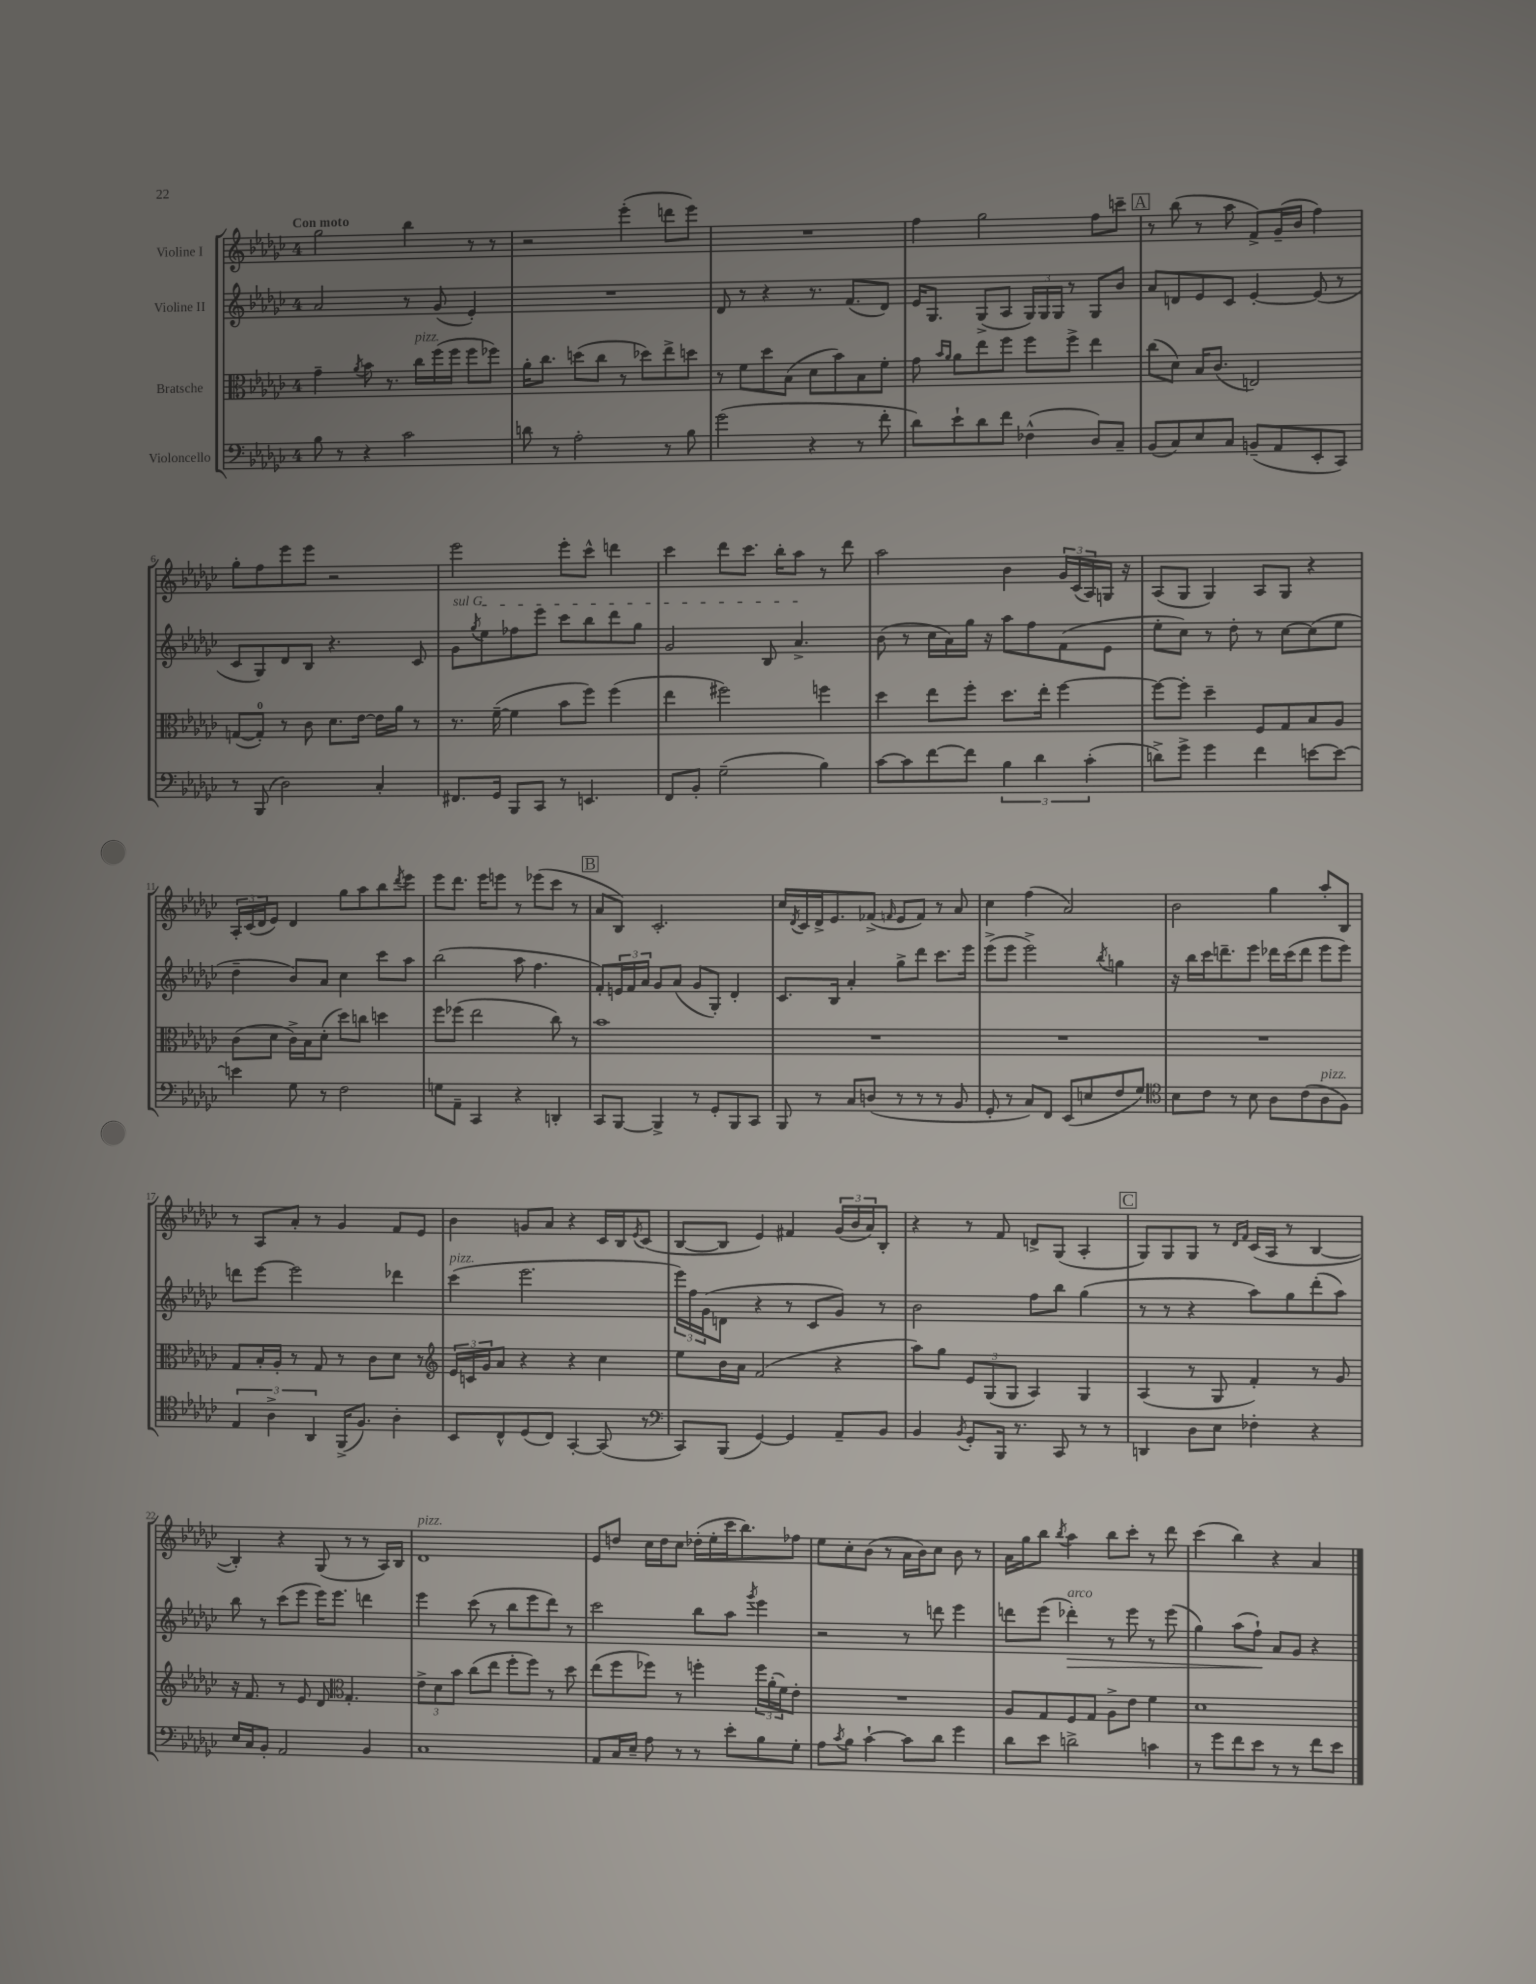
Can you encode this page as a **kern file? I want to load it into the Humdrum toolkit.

**kern	**kern	**kern	**dynam	**kern
*part4	*part3	*part2	*part2	*part1
*staff4	*staff3	*staff2	*staff2	*staff1
*I"Violoncello	*I"Bratsche	*I"Violine II	*	*I"Violine I
*clefF4	*clefC3	*clefG2	*	*clefG2
*k[b-e-a-d-g-c-]	*k[b-e-a-d-g-c-]	*k[b-e-a-d-g-c-]	*	*k[b-e-a-d-g-c-]
*M4/4	*M4/4	*M4/4	*	*M4/4
=1	=1	=1	=1	=1
!	!	!	!	!LO:TX:a:B:t=Con moto
8B-\	4g-~\	2a-/	.	2gg-\
8r	.	.	.	.
.	8qa-/	.	.	.
4r	8b-\	.	.	.
.	8.r	.	.	.
2c-\	.	8r	.	4bb-\
!	!LO:TX:a:i:t=pizz.	!	!	!
.	16cc-\LL	.	.	.
.	(16ff\	(8g-/	.	.
.	16ff\JJ	.	.	.
.	8ff\L	4e-'/)	.	8r
.	8ff-X\J)	.	.	8r
=2	=2	=2	=2	=2
8dn\	16a-'\KL	1r	.	2r
.	8.cc-\J	.	.	.
8r	.	.	.	.
2A-'\	(8ddn\L	.	.	.
.	8cc-\J	.	.	.
.	8r	.	.	(4eee-'\
.	8dd-X\L)	.	.	.
8r	8ee-^\	.	.	8dddn\L
8B-\	8ddn\J	.	.	8eee-\J)
=3	=3	=3	=3	=3
(2g-\	8r	8d-/	.	1r
.	8f\L	8r	.	.
.	8dd-\	4r	.	.
.	(8B-\J	.	.	.
4r	8d-\L	8.r	.	.
.	8b-\)	.	.	.
.	.	(8.f/L	.	.
8r	8B-\	.	.	.
8f'\	8f'\J	8d-/J)	.	.
=4	=4	=4	=4	=4
8d-\L)	8g-\	16e-/KL	.	4ff\
.	.	8.G-/J	.	.
.	16qqb-/LL	.	.	.
.	16qqa-/JJ	.	.	.
8e-`\	8a-\L	.	.	.
8d-\	8ee-\	(8G-^/L	.	2gg-\
8f\J	8ff\J	8A-/J	.	.
(4F-X^^\	8ff\L	24G-/LL)	.	.
.	.	24G-/	.	.
.	.	24G-/JJ	.	.
.	8ff^\J	8r	.	.
8D-/L)	4ee-\	8G-/L	.	8ff\L
8C-~/J	.	8b-/J	.	8cccn~\J
!!LO:REH:place=s1:t=A
=5	=5	=5	=5	=5
(8BB-/L	(8cc-\L	8a-/L	.	8r
8C-/)	8d-\J)	8dn/	.	(8bb-\
8E-/	16B-/KL	8e-/	.	8r
.	(8.c-/J	.	.	.
8C-/J	.	8c-/J	.	8aa-\
(8BBn~/L	2En/)	[4e-'/	.	8f^/L)
8AA-/	.	.	.	(16g-~/L
.	.	.	.	16b-/JJ
8EE-'/	.	(8e-/]	.	4ff\)
8CC-/J)	.	8r	.	.
!!LO:LB:g=z
=6	=6	=6	=6	=6
8r	([8Gn/L	8c-/L	.	8gg-'\L
(8BBB-/	8G'/J])	8G-/)	.	8ff\
2D-\)	8r	8d-/	.	8eee-\
.	8c-\	8B-/J	.	8eee-\J
.	8.d-\L	4.r	.	2r
.	[16e-\Jk	.	.	.
4C-'/	16e-\LL]	.	.	.
.	16a-\JJ	.	.	.
.	8r	8c-/	.	.
=7	=7	=7	=7	=7
!	!	!LO:TX:a:i:t=sul G	!	!
8.FF#X/L	8.r	8g-\L	.	2eee-\
.	.	8qgg-/	.	.
.	.	8ee-\	.	.
16GG-/Jk	([16f~\	.	.	.
8BBB-/L	4f\]	8ff-X\	.	.
8CC-/J	.	8eee-\J	.	.
8r	8b-\L	8ccc-\L	.	8eee-'\L
4.EEn/	8ff\J)	8bb-\	.	8ccc-^^\J
.	(4ff\	8ddd-\	.	4dddn\
.	.	8gg-\J	.	.
=8	=8	=8	=8	=8
8FF/L	4ee-\	2g-/	.	4ccc-\
8BB-'/J	.	.	.	.
(2G-~\	2ff#X\)	.	.	8ddd-\L
.	.	.	.	8.ccc-\J
.	.	8B-/	.	.
.	.	.	.	16bb-'\KL
.	.	4.a-^/	.	8aa-\J
4B-\)	4ffn\	.	.	8r
.	.	.	.	8ddd-\
=9	=9	=9	=9	=9
[8c-\L	4dd-\	(8b-\	.	2aa-\
8c-\]	.	8r	.	.
[8f\	8ee-\L	16cc-\LL	.	.
.	.	16a-\)	.	.
8f\J]	8ff'\J	16gg-\JJ	.	.
.	.	16r	.	.
6B-\	8.dd-\L	8aa-\L	.	4b-\
.	.	8ff\	.	.
6d-\	.	.	.	.
.	16ee-'\Jk	.	.	.
.	[4ff\	(8f\	.	24g-/LL
.	.	.	.	(24c-/
(6c-'\	.	.	.	24A-/)
.	.	8e-\J	.	16Gn/JJ
.	.	.	.	16r
=10	=10	=10	=10	=10
8dn^\L)	8ff\L_	8ee-'\L	.	(8A-/L
8g-^\J	8ff'\J]	8cc-\J)	.	8G-/J
4g-\	4dd-~\	8r	.	4G-/)
.	.	8dd-'\	.	.
4f\	8F/L	8r	.	8A-/L
.	8G-/	[8cc-\L	.	8G-/J
[8en\L	8B-/	(8cc-\]	.	4r
8e\J_	8A-/J	8ee-\J	.	.
!!LO:LB:g=z
=11	=11	=11	=11	=11
4en\]	(8c-\L	4dd-~\	.	24A-'/LL
.	.	.	.	(24c-/
.	.	.	.	24d-/J
.	8d-\J	.	.	8e-/J)
8G-\	16c-^\LL)	8b-/L)	.	4d-/
.	16B-\J	.	.	.
8r	(8d-'\J	8a-/J	.	.
2F\	8dd-\L)	4cc-\	.	8gg-\L
.	8ccn\J	.	.	8aa-\
.	4ddn\	8ccc-\L	.	8bb-\
.	.	.	.	8qddd-/
.	.	8aa-\J	.	8eee-\J
=12	=12	=12	=12	=12
8Gn\L	8ff\L	(2bb-\	.	8eee-\L
8AA-~\J	(8ff-X\J	.	.	8.ddd-\J
4CC-/	2ee-\	.	.	.
.	.	.	.	16eee-\KL
.	.	.	.	8eeen\J
4r	.	8aa-\	.	8r
.	.	4.ff\	.	(8eee-X\L
4DDn'/	8cc-\)	.	.	8ccc-\J
.	8r	.	.	8r
!!LO:REH:place=s1:t=B
=13	=13	=13	=13	=13
8CC-/L	1b-	8f'/L)	.	8a-/L
[8BBB-/J	.	24en/L	.	8B-/J)
.	.	24f/	.	.
.	.	24a-/JJ	.	.
4BBB-^/]	.	8g-/L	.	2.c-'/
.	.	(8a-/J	.	.
8r	.	8g-/L	.	.
8GG-'/L	.	8G-'/J)	.	.
8BBB-/	.	4d-'/	.	.
8CC-/J	.	.	.	.
=14	=14	=14	=14	=14
8BBB-/	1r	8.c-/L	.	16cc-/LL
.	.	.	.	8qd-/
.	.	.	.	16c-/
8r	.	.	.	16d-^/J
.	.	16B-/Jk	.	8.e-/
8C-/L	.	4a-'/	.	.
(8Dn/J	.	.	.	(8f-X^/J
.	.	.	.	16qqfn/
8r	.	8gg-^\L	.	8e-/L
8r	.	8ddd-\J	.	8f/J)
8r	.	8.ccc-\L	.	8r
8BB-/	.	.	.	8a-/
.	.	16eee-\Jk	.	.
=15	=15	=15	=15	=15
8GG-'/	1r	(8eee-^\L	.	4cc-\
8r	.	8eee-\J	.	.
8C-/L)	.	2eee-^\)	.	(4ff\
8FF/J	.	.	.	.
(8EE-/L	.	.	.	2a-/)
8En/	.	.	.	.
.	.	8qbb-/	.	.
8F/	.	4ggn\	.	.
8G-/J)	.	.	.	.
=16	=16	=16	=16	=16
*clefC4	*	*	*	*
8B-\L	1r	16r	.	2b-\
.	.	16bb-\LL	.	.
8c-\J	.	16ccc-\J	.	.
.	.	8.dddn~\	.	.
8r	.	.	.	.
8B-\	.	8eee-\J	.	.
8A-\L	.	16ddd-X\LL	.	4gg-\
.	.	(16ccc-\J	.	.
(8c-\	.	8ddd-\J	.	.
!LO:TX:a:i:t=pizz.	!	!	!	!
8A-\	.	8eee-\L	.	8aa-'/L
8F\J)	.	8eee-\J)	.	8B-/J
!!LO:LB:g=z
=17	=17	=17	=17	=17
6E-/	8G-/L	8dddn\L	.	8r
.	16B-'/L	[8eee-\J	.	8A-/L
6A-^\	.	.	.	.
.	16A-'/JJ	.	.	.
.	8r	2eee-\]	.	8a-'/J
6AA-/	.	.	.	.
.	8G-/	.	.	8r
(16FF^/KL	8r	.	.	4g-/
8.F/J)	.	.	.	.
.	8c-\L	.	.	.
4A-'\	8d-\J	4ddd-X\	.	8f/L
.	8r	.	.	8e-/J
=18	=18	=18	=18	=18
*	*clefG2	*	*	*
!	!	!LO:TX:a:i:t=pizz.	!	!
8BB-/L	24e-/LL	(4ccc-\	.	4b-\
.	24cn/	.	.	.
.	24g-/J	.	.	.
8C-^^/	8a-/J	.	.	.
(8D-/	4r	2.eee-\	.	8gn/L
8C-/J)	.	.	.	8a-/J
[4GG-'/	4r	.	.	4r
(8GG-/]	4cc-\	.	.	16c-/LL
.	.	.	.	16B-/J
.	.	.	.	8qe-/
8r	.	.	.	(8c-/J
=19	=19	=19	=19	=19
*clefF4	*	*	*	*
8CC-/L)	8ee-\L	24eee-\LL)	.	[8B-/L
.	.	24ff\	.	.
.	.	(24g-\J	.	.
(8BBB-/J	16b-\L	8dn\J	.	8B-/J]
.	16a-\JJ	.	.	.
[4GG-/)	(2f/	4r	.	4e-/)
4GG-/]	.	8r	.	4f#X/
.	.	8c-/L	.	.
8AA-~/L	4r	8g-/J)	.	(24g-/LL
.	.	.	.	24b-/
.	.	.	.	24a-/J)
8BB-/J	.	8r	.	8B-'/J
=20	=20	=20	=20	=20
4BB-/	8aa-\L)	2b-\	.	4r
.	8gg-\J	.	.	.
8qBB-/	.	.	.	.
8GG-'/L	12e-/L	.	.	8r
.	(12G-/	.	.	.
16BBB-/Jk	.	.	.	8f/
.	12G-/J	.	.	.
8.r	.	.	.	.
.	4A-/)	8ff\L	.	8dn^/L
8CC-/	.	8bb-\J	.	(8G-/J
8r	4G-/	(4gg-\	.	4A-'/
8r	.	.	.	.
!!LO:REH:place=s1:t=C
=21	=21	=21	=21	=21
4DDn/	(4A-/	8r	.	8G-/L)
.	.	8r	.	8G-/
8D-\L	8r	4r	.	8G-/J
8E-\J	8G-/	.	.	8r
.	.	.	.	16qqd-/LL
.	.	.	.	16qqf/JJ
4F-X'\	4f'/)	8aa-\L)	.	(16c-/LL
.	.	.	.	16A-/JJ
.	.	8gg-\	.	8r
4r	8r	(8ddd-'\	.	[4B-/
.	8g-/	8aa-\J)	.	.
!!LO:LB:g=z
=22	=22	=22	=22	=22
16E-/LL	16r	8bb-\	.	4B-'/])
16C-/J	8.f/	.	.	.
8BB-'/J	.	8r	.	.
2AA-/	8r	(8ccc-\L	.	4r
.	8e-/	8eee-\J	.	.
.	8d-/	16eee-\KL)	.	(8G-/
.	.	8.eee-\J	.	.
*	*clefC3	*	*	*
.	4.G-'/	.	.	8r
4BB-/	.	4dddn\	.	8r
.	.	.	.	16A-/LL)
.	.	.	.	16B-/JJ
=23	=23	=23	=23	=23
!	!	!	!	!LO:TX:a:i:t=pizz.
1C-	12e-^\L	4eee-\	.	1d-
.	12d-\	.	.	.
.	12b-\J	.	.	.
.	(8cc-\L	(8ccc-\	.	.
.	8ee-\J	8r	.	.
.	8ff'\L	8bb-\L	.	.
.	8ff\J)	8eee-\	.	.
.	8r	8ddd-\J)	.	.
.	8dd-\	8r	.	.
=24	=24	=24	=24	=24
8AA-/L	(8ee-\L	2ccc-\	.	8e-/L
16C-/L	8ff\	.	.	8ddn/J
16E-~/JJ	.	.	.	.
8A-\	8ff-X\J)	.	.	16cc-\LL
.	.	.	.	16dd\J
8r	8r	.	.	8cc-\J
8r	4ffn'\	8bb-\L	.	(16dd-X'\LL
.	.	.	.	16ee-'\
8e-'\L	.	8aa-\J	.	16ccc-\J
.	.	.	.	8.bb-\)
.	.	8qggg-/	.	.
8B-\	24ff\LL	4eee-\	.	.
.	(24a-'\	.	.	.
.	24f\J)	.	.	.
8G-'\J	8e-'\J	.	.	8ff-X\J
=25	=25	=25	=25	=25
8A-\L	1r	2r	.	8ee-\L
8qc-/	.	.	.	.
8B-\J	.	.	.	8cc-'\
[4c-`\	.	.	.	(8b-\J
.	.	.	.	8r
8c-\L]	.	8r	.	16a-\LL
.	.	.	.	16b-\J)
8d-\J	.	8dddn\	.	8cc-\J
4g-\	.	4eee-\	.	8b-\
.	.	.	.	8r
=26	=26	=26	=26	=26
8d-\L	8A-/L	8dddn\L	.	16a-\LL
.	.	.	.	16gg-\J
8e-\J	8G-/	(8eee-\J	.	8bb-\J
.	.	.	.	8qbb-/
!	!	!LO:TX:a:i:t=arco	!	!
!	!	!	!LO:HP:b	!
2dn^\	8F/	4ddd-X'\)	>	4aa-\
.	8G-/J	.	.	.
.	8A-^\L	8r	.	8bb-\L
.	8e-\J	8eee-\	.	8ccc-'\J
4cn\	4f\	8r	.	8r
.	.	(8eee-\	.	8ddd-\
=27	=27	=27	=27	=27
8r	1d-	4gg-\)	.	(4ccc-\
8g-\L	.	.	.	.
8f\	.	(8aa-\L	.	4bb-\)
8e-\J	.	8ff`\J)	.	.
8r	.	8a-/L	]	4r
8r	.	8g-/J	.	.
8f\L	.	4r	.	4a-/
8e-\J	.	.	.	.
==	==	==	==	==
*-	*-	*-	*-	*-
